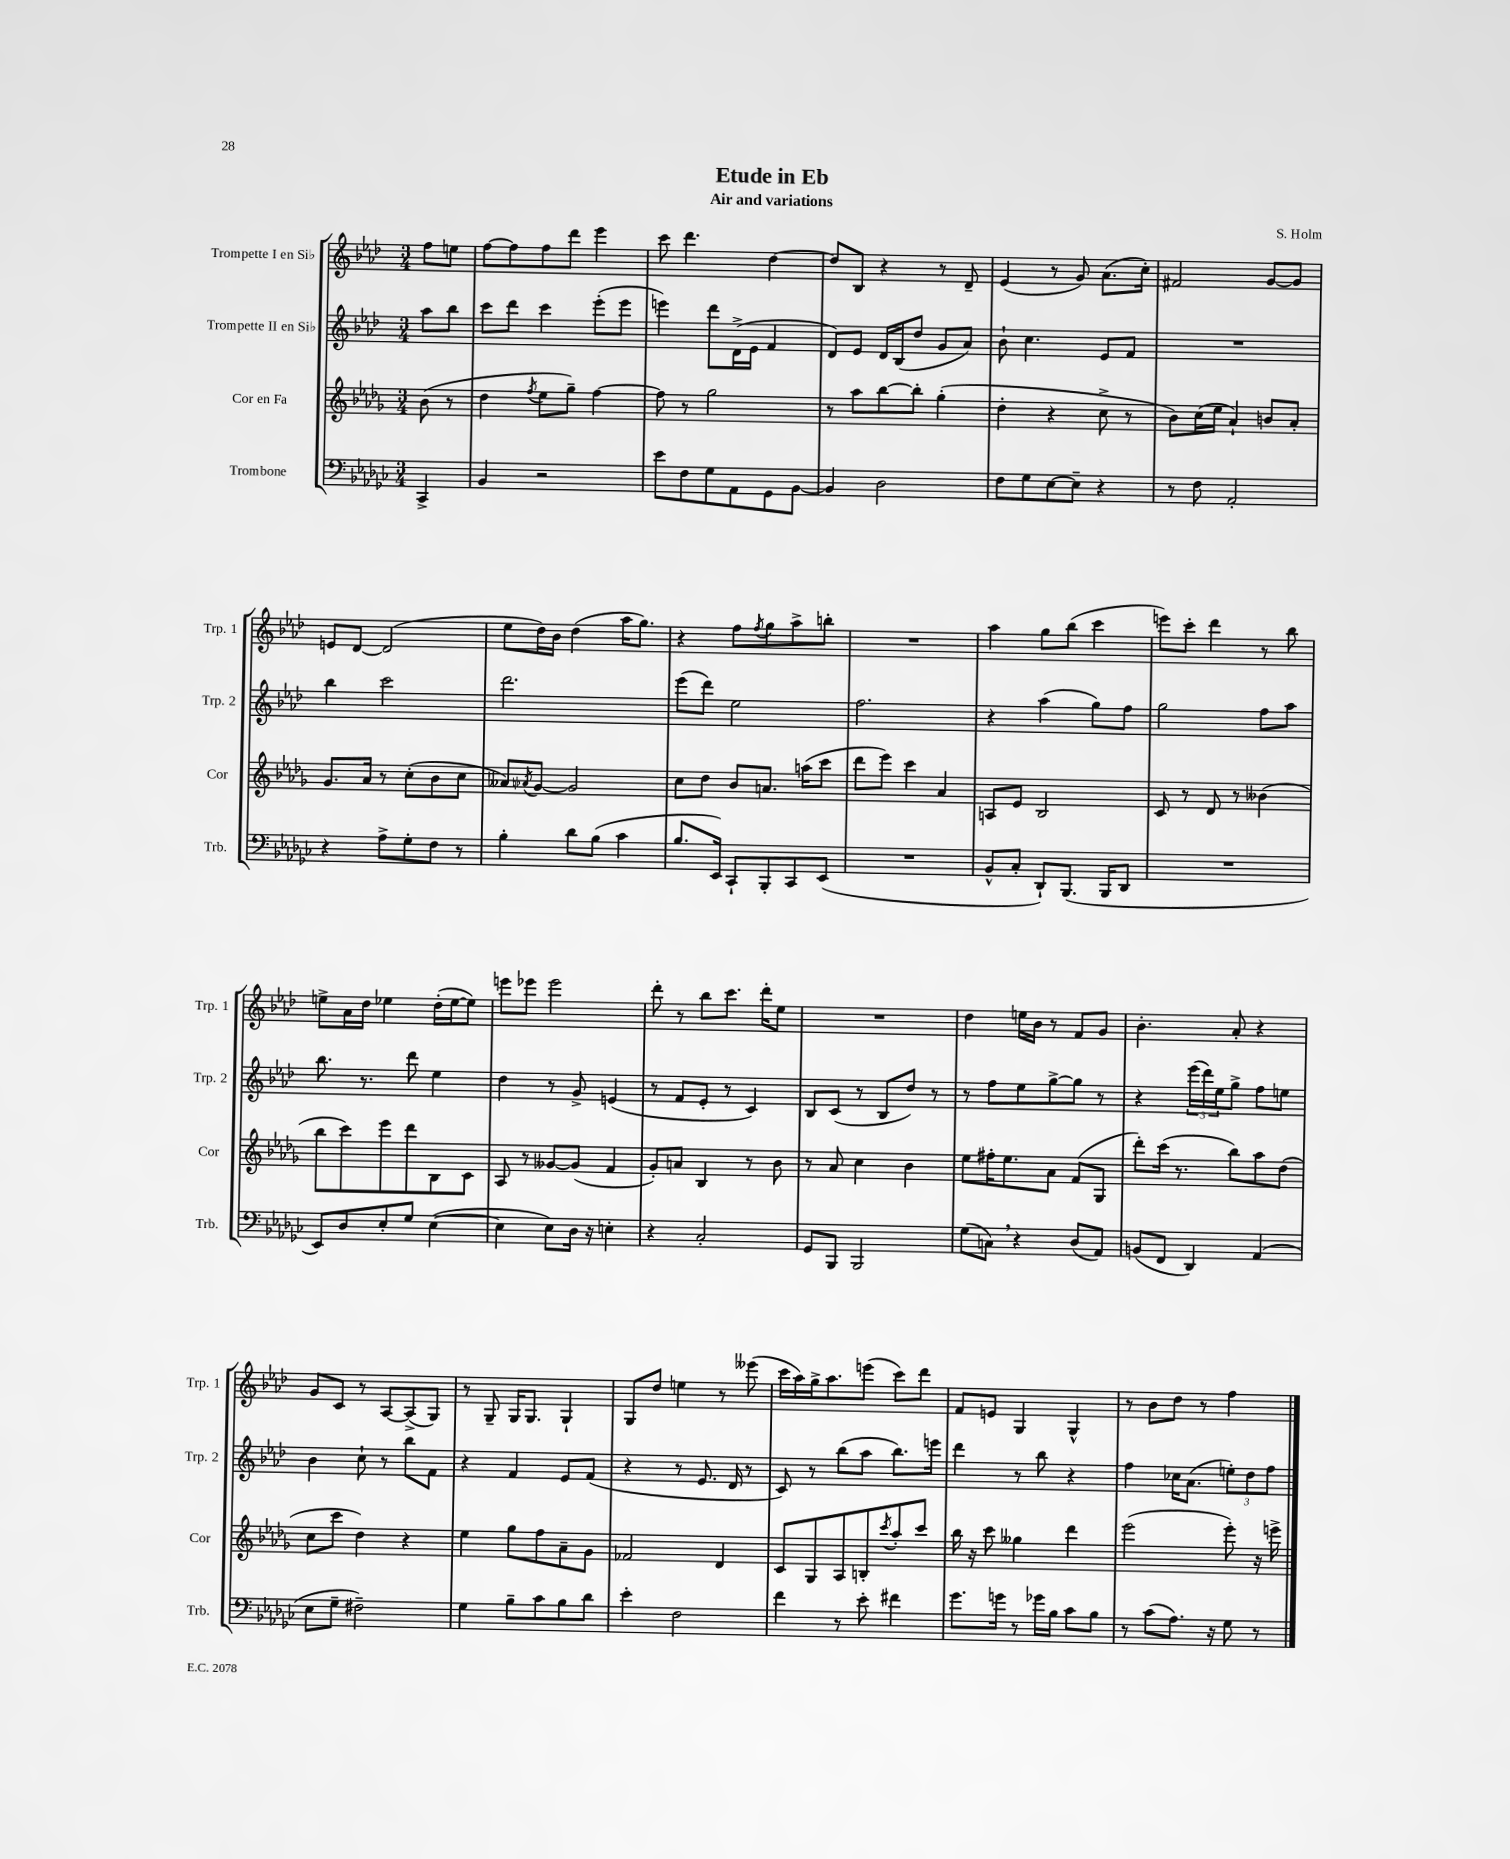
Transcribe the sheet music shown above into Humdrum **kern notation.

**kern	**kern	**kern	**kern
*part4	*part3	*part2	*part1
*staff4	*staff3	*staff2	*staff1
*I"Trombone	*I"Cor en Fa	*I"Trompette II en Si♭	*I"Trompette I en Si♭
*I'Trb.	*I'Cor	*I'Trp. 2	*I'Trp. 1
*clefF4	*clefG2	*clefG2	*clefG2
*k[b-e-a-d-g-c-]	*k[b-e-a-d-g-]	*k[b-e-a-d-]	*k[b-e-a-d-]
*M3/4	*M3/4	*M3/4	*M3/4
=	=	=	=
4CC-^/	(8b-\	8aa-\L	8ff\L
.	8r	8bb-\J	8een\J
=1	=1	=1	=1
4BB-/	4dd-\	8ccc\L	[8ff\L
.	.	8ddd-\J	8ff\]
.	8qff/	.	.
2r	8ee-\L	4ccc\	8ff\
.	8gg-~\J)	.	8ddd-\J
.	[4ff\	(8eee-'\L	4eee-\
.	.	8eee-\J	.
=2	=2	=2	=2
8e-\L	8ff\]	4eeen\)	8ccc\
8F\	8r	.	4.ddd-\
8G-\	2gg-\	8ddd-\L	.
8AA-\	.	(16d-^\L	.
.	.	16e-\JJ	.
8GG-\	.	4f/	[4dd-\
[8BB-\J	.	.	.
=3	=3	=3	=3
4BB-/]	8r	8d-/L)	8dd-/L]
.	8aa-\L	8e-/J	8B-/J
2D-\	[8bb-\	16d-/LL	4r
.	.	(16B-/J	.
.	8bb-'\J]	8dd-/J	.
.	(4gg-'\	8g/L	8r
.	.	8a-/J)	8d-~/
=4	=4	=4	=4
8F\L	4dd-'\	8b-`\	(4e-/
8G-\	.	4.cc\	.
[8E-\	4r	.	8r
8E-~\J]	.	.	8g/)
4r	8cc^\	8e-/L	(8.a-\L
.	8r	8f/J	.
.	.	.	16cc'\Jk)
=5	=5	=5	=5
8r	8b-\L)	2.r	2f#X/
8F\	(16cc\L	.	.
.	16ee-\JJ	.	.
2AA-'/	4a-`/)	.	.
.	8bn/L	.	[8g/L
.	8a-'/J	.	8g/J]
!!LO:LB:g=z
=6	=6	=6	=6
4r	8.g-/L	4bb-\	8en/L
.	.	.	[8d-/J
.	16a-/Jk	.	.
8A-^\L	8r	2ccc\	(2d-/]
8G-'\	(8cc'\L	.	.
8F\J	8b-\	.	.
8r	8cc\J	.	.
=7	=7	=7	=7
4B-'\	8a--X/L)	2.ddd-\	8ee-\L
.	8qa-X/	.	.
.	[8g-/J	.	16dd-\L)
.	.	.	16b-\JJ
8d-\L	2g-/]	.	(4dd-\
(8B-\J	.	.	.
4c-\	.	.	16aa-\KL
.	.	.	8.gg\J)
=8	=8	=8	=8
8.B-/L	8cc\L	(8eee-\L	4r
.	8dd-\J	8ddd-\J)	.
16EE-/Jk)	.	.	.
8CC-`/L	8b-/L	2ee-\	8ff\L
.	.	.	8qff/
8BBB-'/	8.an/J	.	8gg\
8CC-/	.	.	8aa-^\
.	(16aan\KL	.	.
(8EE-/J	8ccc\J	.	8bbn'\J
=9	=9	=9	=9
2.r	8ddd-\L	2.ff\	2.r
.	8eee-\J)	.	.
.	4ccc\	.	.
.	4a-/	.	.
=10	=10	=10	=10
8BB-^^/L	8An/L	4r	4aa-\
8C-'/J	8e-/J	.	.
8DD-`/L)	2B-/	(4aa-\	8gg\L
(8.BBB-/J	.	.	(8bb-\J
.	.	8gg\L)	4ccc\
16BBB-/KL	.	.	.
8DD-/J	.	8ff\J	.
=11	=11	=11	=11
2.r	8c/	2gg\	8eeen\L)
.	8r	.	8ccc'\J
.	8d-/	.	4ddd-\
.	8r	.	.
.	(4b--X\	8ff\L	8r
.	.	8aa-\J	8bb-\
!!LO:LB:g=z
=12	=12	=12	=12
8EE-/L)	8bb-\L	8.bb-\	8een^\L
8D-/	8ccc\)	.	16a-\L
.	.	8.r	16dd-\JJ
8E-'/	8eee-\	.	4ee-X\
8G-/J	8ddd-\	8ddd-\	.
([4E-\	8B-\	4ee-\	(16dd-'\LL
.	.	.	[16ee-\J
.	8c\J	.	8ee-\J])
=13	=13	=13	=13
4E-\]	8A-/	4dd-\	8eeen\L
.	8r	.	8eee-X\J
8E-\L)	[8g--X/L	8r	2eee-\
16D-\Jk	(8g--/J]	8g^/	.
16r	.	.	.
4En'\	4f/	(4en/	.
=14	=14	=14	=14
4r	8g-'/L)	8r	8ddd-'\
.	8an/J	8f/L	8r
2C-'/	4B-/	8e-'/J	8bb-\L
.	.	8r	8.ccc\J
.	8r	4c/)	.
.	.	.	16ddd-'\KL
.	8b-\	.	8ee-\J
=15	=15	=15	=15
8GG-/L	8r	8B-/L	2.r
8BBB-/J	8a-/	(8c/J	.
2BBB-/	4cc\	8r	.
.	.	8B-/L	.
.	4b-\	8dd-/J)	.
.	.	8r	.
=16	=16	=16	=16
(8G-\L	8ee-\L	8r	4dd-\
8Cn,\J)	16ff#X'\K	8ff\L	.
.	8.ee-\	.	.
4r	.	8ee-\	16een\LL
.	.	.	16b-\JJ
.	8a-\J	[8gg^\	8r
(8D-/L	(8f/L	8gg\J]	8f/L
8AA-/J)	8G-/J	8r	8g/J
=17	=17	=17	=17
(8BBn/L	8ddd-'\L)	4r	4.b-'\
8FF/J	(16ccc\Jk	.	.
.	8.r	.	.
4DD-/)	.	(24eee-\LL	.
.	.	24ddd-\)	.
.	.	24ee-\J	.
.	8bb-\L)	8gg^\J	8a-'/
(4AA-/	8aa-\	8ff\L	4r
.	(8dd-\J	8een\J	.
!!LO:LB:g=z
=18	=18	=18	=18
8E-\L	8cc\L	4b-\	8g/L
8G-~\J	8ccc\J	.	8c/J
2F#X~\)	4dd-\)	8cc`\	8r
.	.	8r	[8A-/L
.	4r	8bb-\L	(8A-^/]
.	.	8f\J	8G/J)
=19	=19	=19	=19
4G-\	4ee-\	4r	8r
.	.	.	8G~/
8B-~\L	8gg-\L	4f/	16G/KL
.	.	.	8.G/J
8c-\	8ff\	.	.
8B-\	8a-~\	8e-/L	4G`/
8d-\J	8g-\J	(8f/J	.
=20	=20	=20	=20
4e-'\	2f-X/	4r	8G/L
.	.	.	8dd-/J
2F\	.	8r	4een\
.	.	8.e-/	.
.	4d-/	.	8r
.	.	16d-/	.
.	.	8r	(8eee--X\
=21	=21	=21	=21
4f\	8c/L	8c/)	16ccc\LL
.	.	.	16aa-\)
.	8G-/	8r	16gg^\J
.	.	.	8.aa-\
8r	8A-/	(8bb-\L	.
8e-'\	8Bn'/	8aa-\J	(8eeen\J
.	8qccc/	.	.
4f#X\	8aa-'/	8.bb-\L)	8ccc\L)
.	8ccc/J	.	8ddd-\J
.	.	16eeen\Jk	.
=22	=22	=22	=22
8.g-\L	16bb-\	4ddd-\	8f/L
.	16r	.	.
.	8ccc\	.	8en/J
16gn\Jk	.	.	.
8r	4gg--X\	8r	4G/
16g-X\LL	.	8bb-\	.
16B-\JJ	.	.	.
8c-\L	4ddd-\	4r	4G^^/
8B-\J	.	.	.
=23	=23	=23	=23
8r	(2eee-\	4ff\	8r
(8c-\L	.	.	8b-\L
8.A-\J)	.	16cc-X\KL	8dd-\J
.	.	(8.a-\J	.
.	.	.	8r
16r	.	.	.
8G-\	8eee-'\)	12een'\L)	4ff\
.	.	12dd-\	.
8r	16r	.	.
.	.	12ff\J	.
.	16eeen^\	.	.
==	==	==	==
*-	*-	*-	*-
